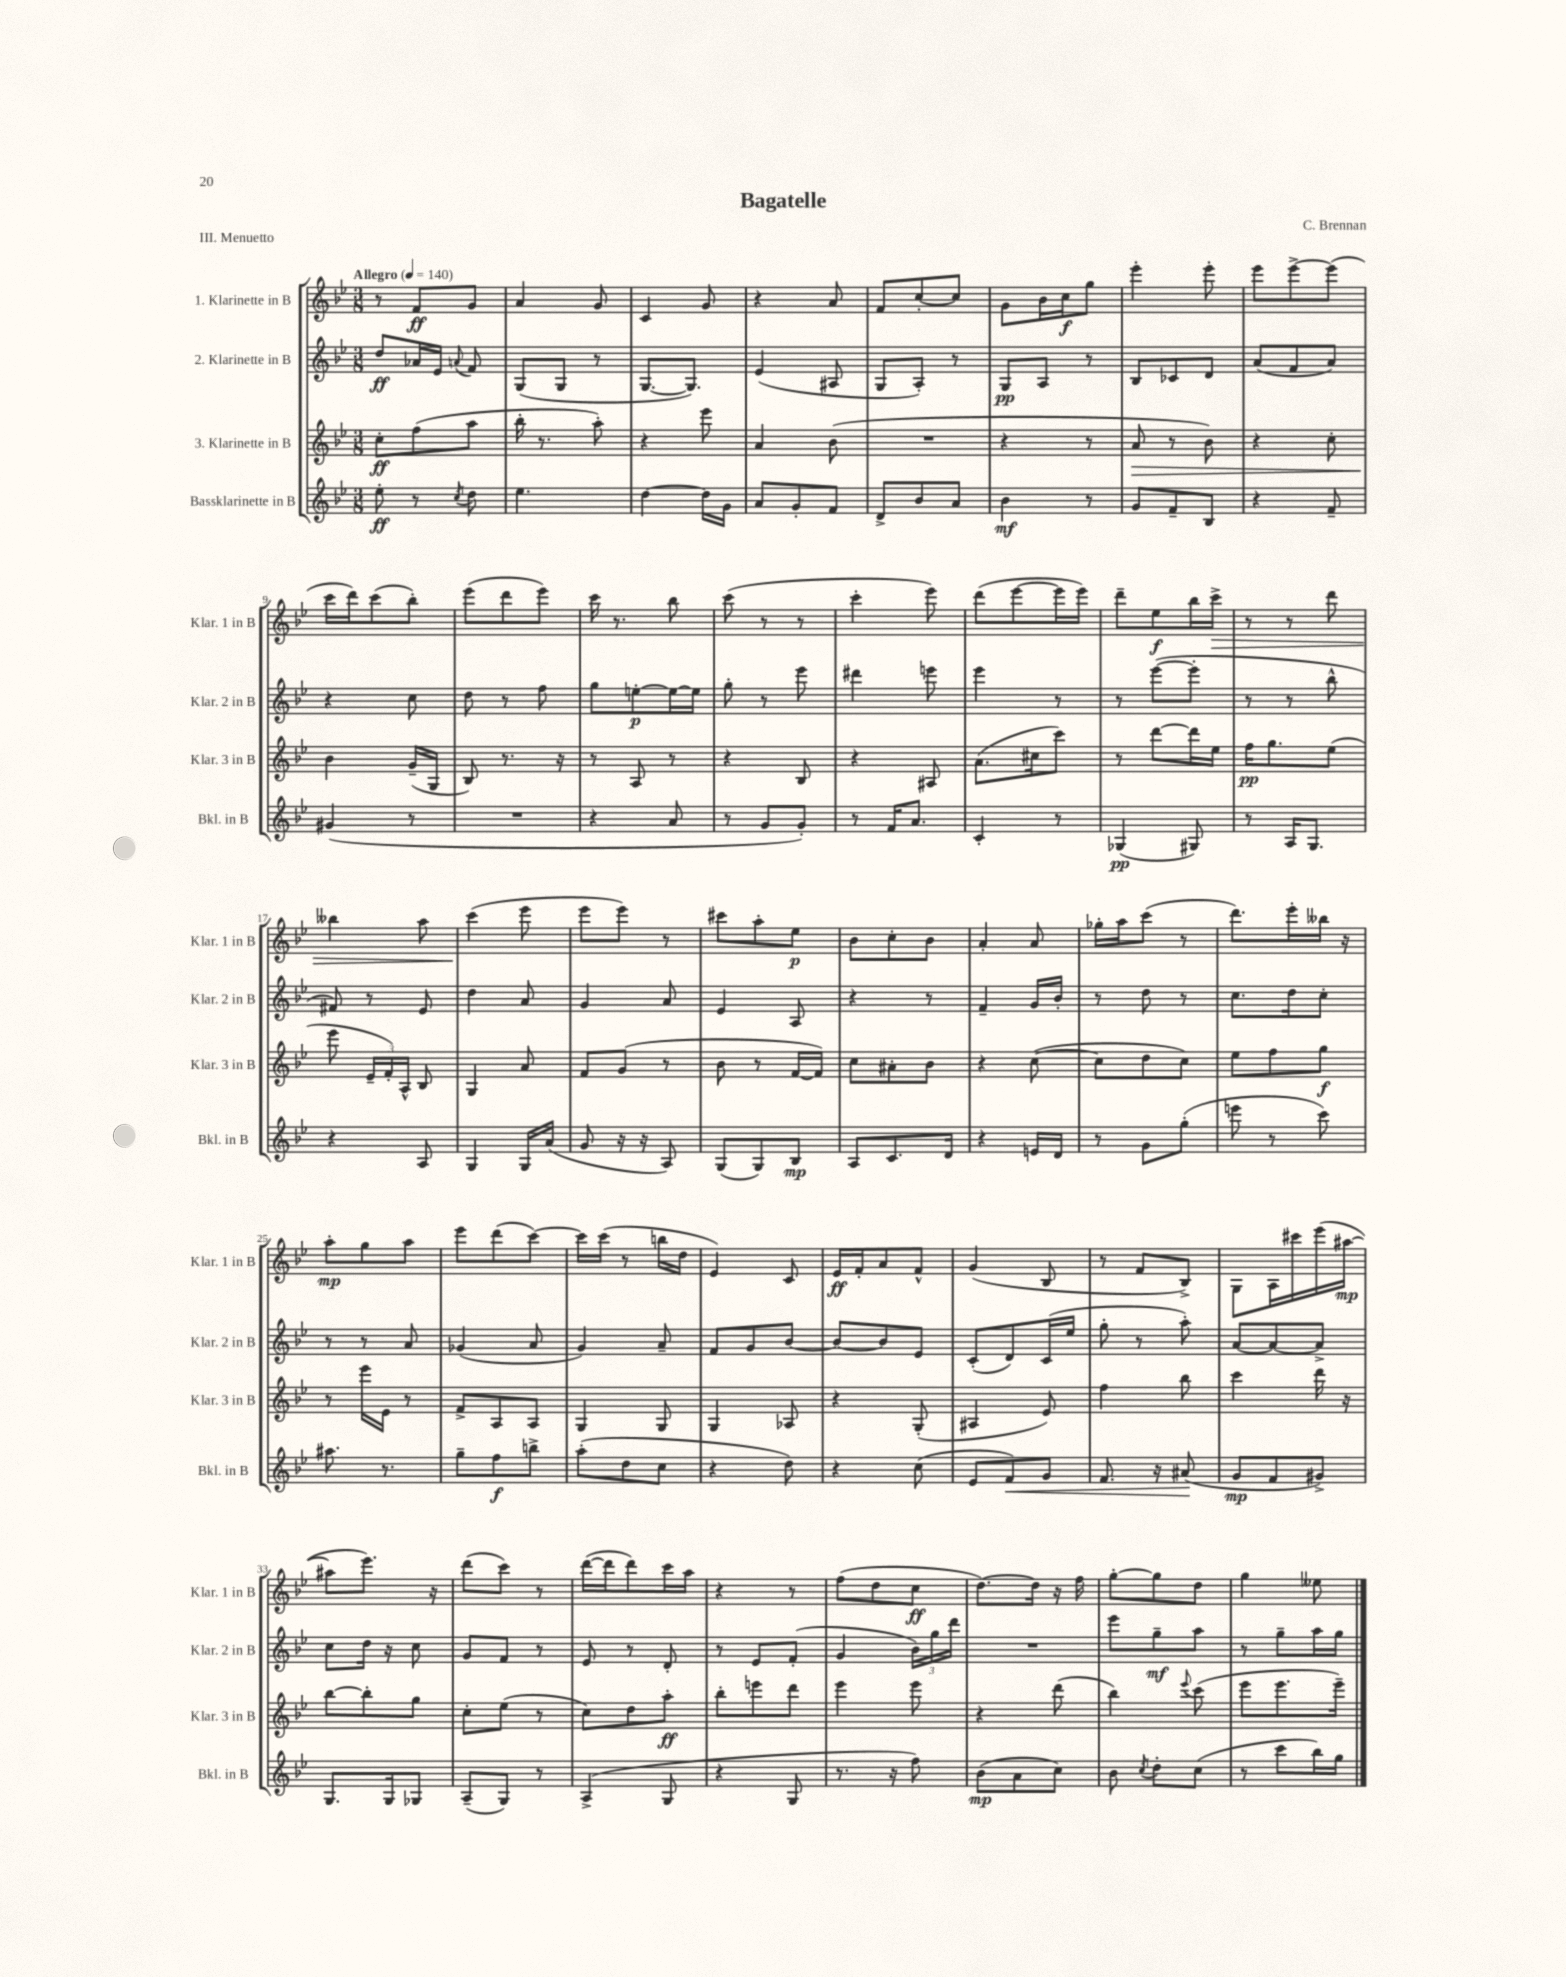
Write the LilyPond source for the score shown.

\header { title = "Bagatelle" composer = "C. Brennan" piece = "III. Menuetto" }
<<
\new StaffGroup <<
\new Staff = "s0" \with { instrumentName = "1. Klarinette in B" shortInstrumentName = "Klar. 1 in B" } {
    \clef treble \key bes \major \numericTimeSignature \time 3/8 \tempo "Allegro" 4 = 140
    \autoBeamOff r8 f'8[\ff g'8] |
    a'4 g'8 |
    c'4 g'8 |
    r4 a'8 |
    f'8[ c''8~-. c''8] |
    g'8[ bes'16 c''16\f g''8] |
    ees'''4-. ees'''8-. |
    ees'''8[ ees'''8~-> ees'''8]( |
    c'''16[ d'''16) c'''8( bes''8]-.) |
    ees'''8[( d'''8 ees'''8]) |
    c'''16 r8. bes''8 |
    c'''8( r8 r8 |
    c'''4-. ees'''8) |
    d'''8[( ees'''8~ ees'''16 ees'''16]) |
    d'''8[-- ees''8\f bes''16 c'''16]->\> |
    r8 r8 d'''8 |
    beses''4 a''8 |
    c'''4\!( ees'''8 |
    ees'''8[ ees'''8]) r8 |
    cis'''8[ a''8-. ees''8]\p |
    bes'8[ c''8-. bes'8] |
    a'4-. a'8 |
    ges''16[-. a''16 c'''8]( r8 |
    d'''8.[) ees'''16-. beses''16] r16 |
    a''8[-.\mp g''8 a''8] |
    ees'''8[ d'''8( c'''8]~) |
    c'''16[ c'''16]( r8 b''16[ d''16] |
    ees'4) c'8 |
    ees'16[\ff f'16-. a'8 f'8]-^ |
    g'4( bes8 |
    r8 f'8[ bes8]->) |
    g8[ a16 cis'''16 ees'''16( ais''16]~\mp |
    ais''8[ ees'''8.]) r16 |
    d'''8[( c'''8]) r8 |
    d'''16[~( d'''16 d'''8) c'''16 a''16] |
    r4 r8 |
    f''8[( d''8 c''8]\ff |
    d''8.[~) d''16] r16 f''16 |
    g''8[~-. g''8 d''8] |
    g''4 eeses''8 \bar "|." |
}
\new Staff = "s1" \with { instrumentName = "2. Klarinette in B" shortInstrumentName = "Klar. 2 in B" } {
    \clef treble \key bes \major \numericTimeSignature \time 3/8
    \autoBeamOff d''8[\ff aes'16 ees'16] \appoggiatura { a'8 } f'8 |
    g8[( g8] r8 |
    g8.[~ g8.]) |
    ees'4( ais8 |
    g8[ a8]-.) r8 |
    g8[\pp a8] r8 |
    bes8[ ces'8 d'8] |
    a'8[( f'8 a'8]) |
    r4 c''8 |
    d''8 r8 f''8 |
    g''8[ e''8~-.\p e''16~ e''16] |
    g''8-. r8 ees'''8 |
    dis'''4 e'''8 |
    ees'''4 r8 |
    r8 ees'''8[~( ees'''8]-. |
    r8 r8 bes''8-^ |
    fis'8) r8 ees'8 |
    d''4 a'8 |
    g'4 a'8 |
    ees'4 a8 |
    r4 r8 |
    f'4-- g'16[ bes'16]-. |
    r8 d''8 r8 |
    c''8.[ d''16 c''8]-. |
    r8 r8 a'8 |
    ges'4( a'8 |
    g'4) a'8-- |
    f'8[ g'8 bes'8]~ |
    bes'8[~ bes'8 ees'8] |
    c'8[-.( d'8) c'16( ees''16] |
    g''8-. r8 a''8-.) |
    a'8[~ a'8~ a'8]-> |
    c''8[ d''16] r16 c''8 |
    g'8[ f'8] r8 |
    ees'8 r8 d'8-. |
    r8 ees'8[ f'8]-.( |
    g'4 \tuplet 3/2 { bes'16[) g''16 d'''16] } |
    R4. |
    ees'''8[ g''8--\mf a''8] |
    r8 g''8[-- a''16 g''16] \bar "|." |
}
\new Staff = "s2" \with { instrumentName = "3. Klarinette in B" shortInstrumentName = "Klar. 3 in B" } {
    \clef treble \key bes \major \numericTimeSignature \time 3/8
    \autoBeamOff c''8[-.\ff f''8( a''8] |
    bes''16-. r8. a''8-.) |
    r4 ees'''8 |
    a'4 bes'8( |
    R4. |
    r4 r8 |
    a'8\> r8 bes'8) |
    r4 c''8-. |
    bes'4\! g'16[--( g16] |
    bes8) r8. r16 |
    r8 a8 r8 |
    r4 bes8 |
    r4 ais8 |
    a'8.[( cis''16 c'''8]) |
    r8 d'''8[~ d'''16 ees''16] |
    f''16[\pp g''8. ees''8]( |
    ees'''8 \tuplet 3/2 { ees'16[-- f'16-.) a16]-^ } bes8 |
    g4 a'8 |
    f'8[ g'8]( r8 |
    bes'8 r8 f'16[~ f'16]) |
    c''8[ ais'8-. bes'8] |
    r4 c''8~( |
    c''8[ d''8 c''8]) |
    ees''8[ f''8 g''8]\f |
    r8 ees'''16[ ees'16] r8 |
    f'8[-> a8 a8] |
    g4 g8 |
    g4 aes8 |
    r4 g8-.( |
    ais4 ees'8) |
    f''4 bes''8 |
    c'''4 d'''16 r16 |
    bes''8[~ bes''8-. g''8] |
    c''8[-. ees''8]( r8 |
    c''8[) d''8 a''8]-.\ff |
    bes''8[-. e'''8 d'''8] |
    ees'''4 ees'''8 |
    r4 d'''8( |
    bes''4) \appoggiatura { ees'''8 } c'''8( |
    ees'''8[ ees'''8. ees'''16]--) \bar "|." |
}
\new Staff = "s3" \with { instrumentName = "Bassklarinette in B" shortInstrumentName = "Bkl. in B" } {
    \clef treble \key bes \major \numericTimeSignature \time 3/8
    \autoBeamOff ees''8-.\ff r8 \acciaccatura { c''8 } d''8 |
    ees''4. |
    d''4~ d''16[ g'16] |
    a'8[ g'8-. f'8] |
    d'8[-> bes'8 a'8] |
    bes'4\mf r8 |
    g'8[ f'8-- bes8] |
    r4 f'8-- |
    gis'4( r8 |
    R4. |
    r4 a'8 |
    r8 g'8[ g'8]-.) |
    r8 f'16[ a'8.] |
    c'4-. r8 |
    ges4\pp( gis8) |
    r8 a16[ g8.] |
    r4 a8 |
    g4 g16[ a'16]( |
    g'8 r16 r16 a8) |
    g8[( g8) bes8]\mp |
    a8[ c'8. d'16] |
    r4 e'16[ d'16] |
    r8 g'8[ g''8]-.( |
    e'''8 r8 c'''8) |
    ais''8. r8. |
    g''8[-- f''8\f b''8]-> |
    a''8[-.( d''8 c''8] |
    r4 d''8) |
    r4 c''8( |
    ees'8[ f'8\<) g'8] |
    f'8. r16 ais'8\!( |
    g'8[\mp f'8 gis'8]->) |
    g8.[ g16 ges8] |
    a8[--( g8]) r8 |
    a4->( g8 |
    r4 g8 |
    r8. r16 f''8) |
    bes'8[\mp( a'8 c''8]) |
    bes'8 \acciaccatura { c''8 } d''8[-. c''8]( |
    r8 c'''8[ bes''16) g''16] \bar "|." |
}
>>
>>
